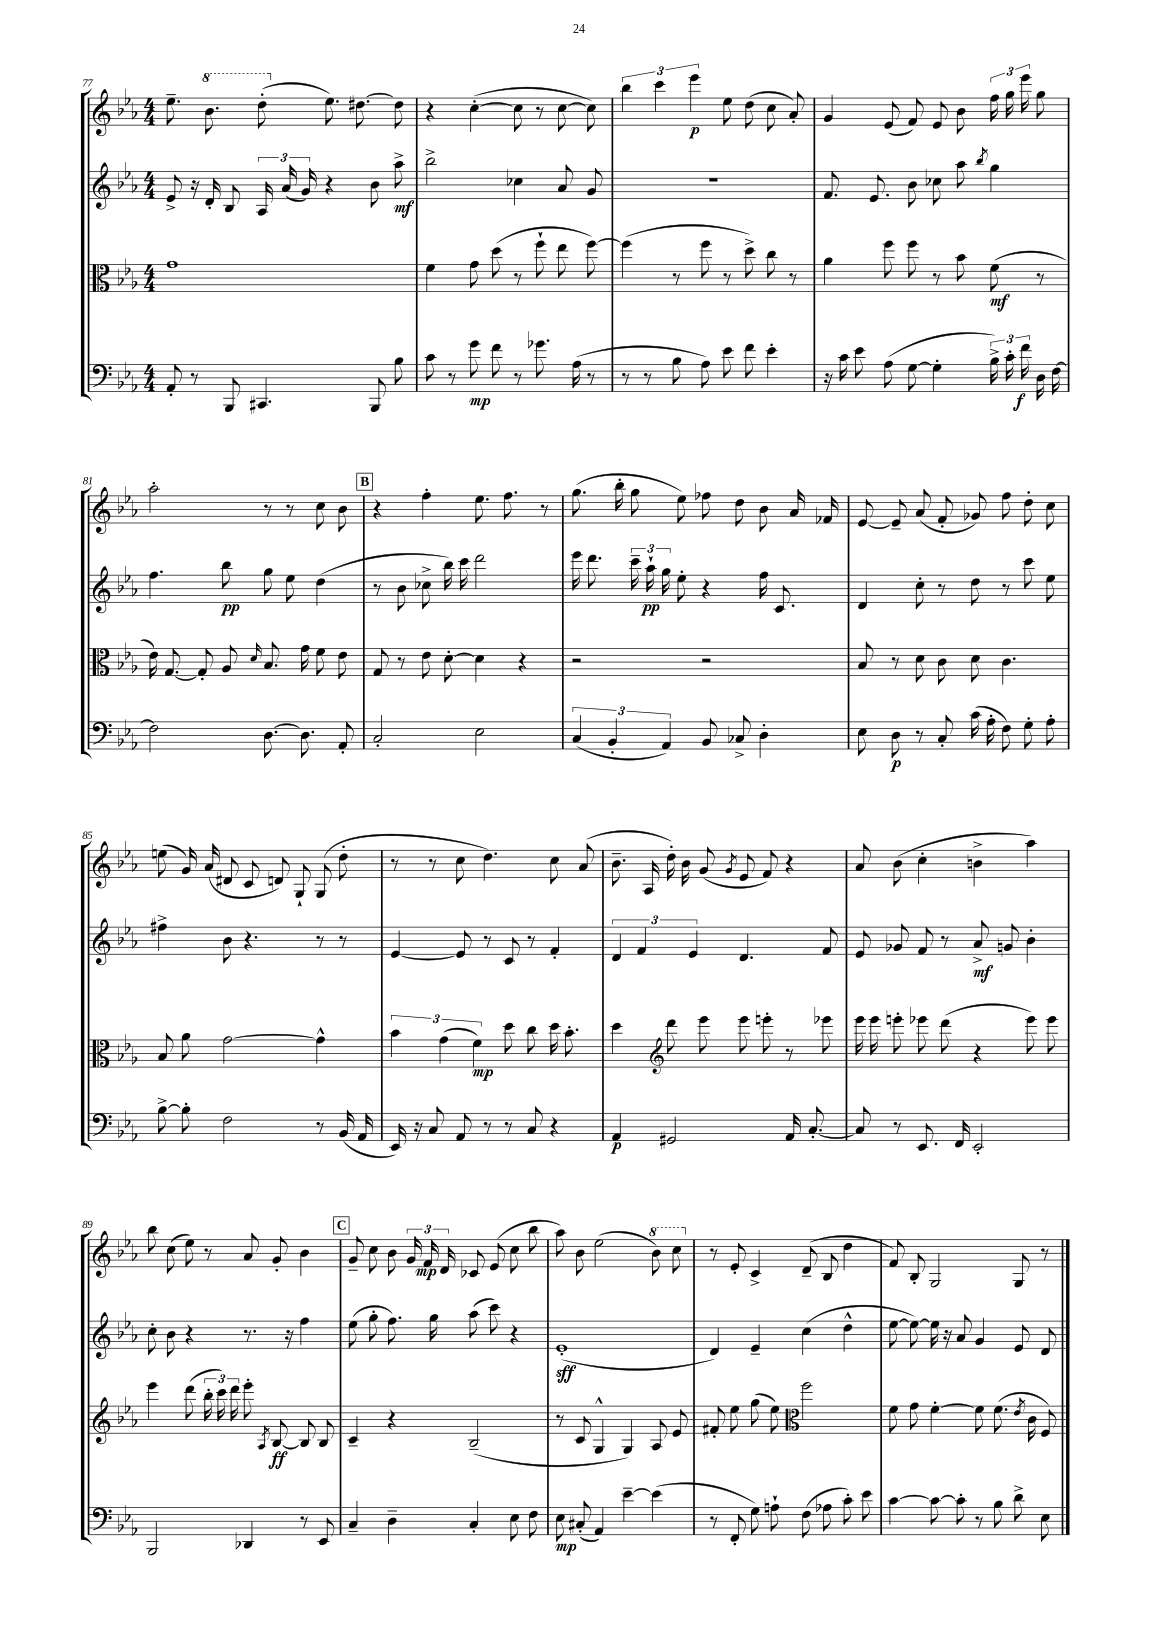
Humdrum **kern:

**kern	**kern	**kern	**kern
*staff4	*staff3	*staff2	*staff1
*clefF4	*clefC3	*clefG2	*clefG2
*k[b-e-a-]	*k[b-e-a-]	*k[b-e-a-]	*k[b-e-a-]
*M4/4	*M4/4	*M4/4	*M4/4
8AA-'/	1g	8e-^/	8.ee-~\
8r	.	16r	.
.	.	16d'/	8.bb-\
8BBB-/	.	8B-/	.
4.CC#/	.	24A-/	(8ddd'\
.	.	(24a-/	.
.	.	24g/)	.
.	.	4r	8.ee-\)
.	.	.	[8.dd#\
8BBB-/	.	8b-\	.
8B-\	.	8aa-^\	8dd#\]
=	=	=	=
8c\	4f\	2bb-^\	4r
8r	.	.	.
8g\	8g\	.	([4cc'\
8f\	(8dd\	.	.
8r	8r	4cc-\	8cc\]
8.g-\	8ff`\	.	8r
.	8ee-\	8a-/	[8cc\
(16A-\	.	.	.
8r	[8ff\)	8g/	8cc\])
=	=	=	=
8r	(4ff\]	1r	6bb-\
8r	.	.	.
.	.	.	6ccc\
8B-\	8r	.	.
.	.	.	6eee-\
8A-\)	8ff\	.	.
8e-\	8r	.	8ee-\
8f\	8dd^\)	.	(8dd\
4e-'\	8cc\	.	8cc\
.	8r	.	8a-'/)
=	=	=	=
16r	4a-\	8.f/	4g/
16c\	.	.	.
8e-\	.	.	.
.	.	8.e-/	.
(8A-\	8ff\	.	(8e-/
[8G\	8ff\	8b-\	8f/)
4G'\]	8r	8cc-\	8e-/
.	8b-\	8aa-\	8b-\
.	.	8qbb-/	.
24B-^\)	(8f\	4gg\	24ff\
24c'\	.	.	24gg\
24f\	.	.	24eee-\
16D\	8r	.	8gg\
[16F\	.	.	.
=	=	=	=
2F\]	16e-\)	4.ff\	2aa-'\
.	[8.G/	.	.
.	8G'/]	.	.
.	8A-/	8bb-\	.
.	16qqd/	.	.
[8.D\	8.B-/	8gg\	8r
.	.	8ee-\	8r
8.D\]	16g\	.	.
.	8f\	(4dd\	8cc\
8AA-'/	8e-\	.	8b-\
=	=	=	=
2C'/	8G/	8r	4r
.	8r	8b-\	.
.	8e-\	8cc-^\	4ff'\
.	[8d'\	16bb-\)	.
.	.	16ccc\	.
2E-\	4d\]	2ddd\	8.ee-\
.	.	.	8.ff\
.	4r	.	.
.	.	.	8r
=	=	=	=
(6C/	2r	16eee-\	(8.gg\
.	.	8.ddd\	.
6BB-'/	.	.	.
.	.	.	16bb-'\
.	.	24ccc~\	8gg\
.	.	24aa-`\	.
6AA-/)	.	24gg\	.
.	.	8ee-'\	8ee-\)
8BB-/	2r	4r	8ff-\
8C-^/	.	.	8dd\
4D'\	.	16ff\	8b-\
.	.	8.c/	.
.	.	.	16a-/
.	.	.	16f-/
=	=	=	=
8E-\	8B-/	4d/	[8e-/
8D\	8r	.	8e-~/]
8r	8d\	8cc'\	(8a-/
8C'/	8c\	8r	8f'/
(16c\	8d\	8dd\	8g-/)
16A-'\	.	.	.
8F\)	4.c\	8r	8ff\
8G'\	.	8ccc\	8dd'\
8A-'\	.	8ee-\	8cc\
=	=	=	=
[8B-^\	8B-/	4ff#^\	(8ee\
8B-'\]	8a-\	.	16g/)
.	.	.	(16a-/
2F\	[2g\	8b-\	8d#/
.	.	4.r	8c/
.	.	.	8d/)
.	.	.	8G`/
8r	4g^^\]	8r	(8G/
(16BB-/	.	8r	8dd'\
16AA-/	.	.	.
=	=	=	=
16EE-/)	6b-\	[4e-/	8r
16r	.	.	.
8C/	.	.	8r
.	(6g\	.	.
8AA-/	.	8e-/]	8cc\
.	6f\)	.	.
8r	.	8r	4.dd\)
8r	8dd\	8c/	.
8C/	8cc\	8r	.
4r	16dd\	4f'/	8cc\
.	8.b-'\	.	.
.	.	.	(8a-/
=	=	=	=
4AA-/	4dd\	6d/	8.b-~\
.	.	6f/	.
.	.	.	16A-/
*	*clefG2	*	*
2GG#/	8ddd\	.	16dd'\)
.	.	.	16b-\
.	.	6e-/	.
.	8eee-\	.	(8g/
.	.	.	8qg/
.	8eee-\	4.d/	8e-/
.	8eee'\	.	8f/)
16AA-/	8r	.	4r
[8.C'/	.	.	.
.	8eee-\	8f/	.
=	=	=	=
8C/]	16eee-\	8e-/	8a-/
.	16eee-\	.	.
8r	8eee'\	8g-/	(8b-\
8.EE-/	8eee-\	8f/	4cc'\
.	(8ddd\	8r	.
16FF/	.	.	.
2EE-'/	4r	8a-^/	4b^\
.	.	8g/	.
.	8eee-\)	4b-'\	4aa-\)
.	8eee-\	.	.
=	=	=	=
2BBB-/	4eee-\	8cc'\	8bb-\
.	.	8b-\	(8cc\
.	(8ddd\	4r	8ee-\)
.	24bb-'\	.	8r
.	24ccc\)	.	.
.	24ddd\	.	.
4DD-/	8eee-'\	8.r	8a-/
.	8qA-/	.	.
.	[8B-/	.	8g'/
.	.	16r	.
8r	8B-/]	4ff\	4b-\
8EE-/	8B-/	.	.
=	=	=	=
4C~/	4c~/	(8ee-\	8g~/
.	.	8gg'\	8cc\
4D~\	4r	8.ff\)	8b-\
.	.	.	24g/
.	.	.	24f/
.	.	16gg\	.
.	.	.	24d/
4C'/	(2B-~/	(8aa-\	8c-/
.	.	8ccc\)	(8e-/
8E-\	.	4r	8cc\
8F\	.	.	8bb-\
=	=	=	=
8E-\	8r	(1e-'	8aa-\)
(8C#'/	8c/	.	8b-\
4AA-/)	4G^^/	.	(2ee-\
[4e-~\	4G/)	.	.
(4e-\]	8A-/	.	8bb-\)
.	8e-/	.	8ccc\
=	=	=	=
8r	8f#'/	4d/)	8r
8FF'/	8ee-\	.	8e-'/
8G\)	(8gg\	4e-~/	4c^/
8A`\	8ee-\)	.	.
*	*clefC3	*	*
(8F\	2ff\	(4cc\	(8d~/
8A-\	.	.	8B-/
8c'\)	.	4dd^^\	4dd\
8e-\	.	.	.
=	=	=	=
[4c\	8f\	[8ee-\	8f/)
.	8g\	8ee-\_)	8B-'/
8c\_	[4f'\	16ee-\]	2G/
.	.	16r	.
8c'\]	.	8a-/	.
8r	8f\]	4g/	.
8B-\	(8.f\	.	.
8d^\	.	8e-/	8G/
.	8qe-/	.	.
.	16c\	.	.
8E-\	8F/)	8d/	8r
==	==	==	==
*-	*-	*-	*-
